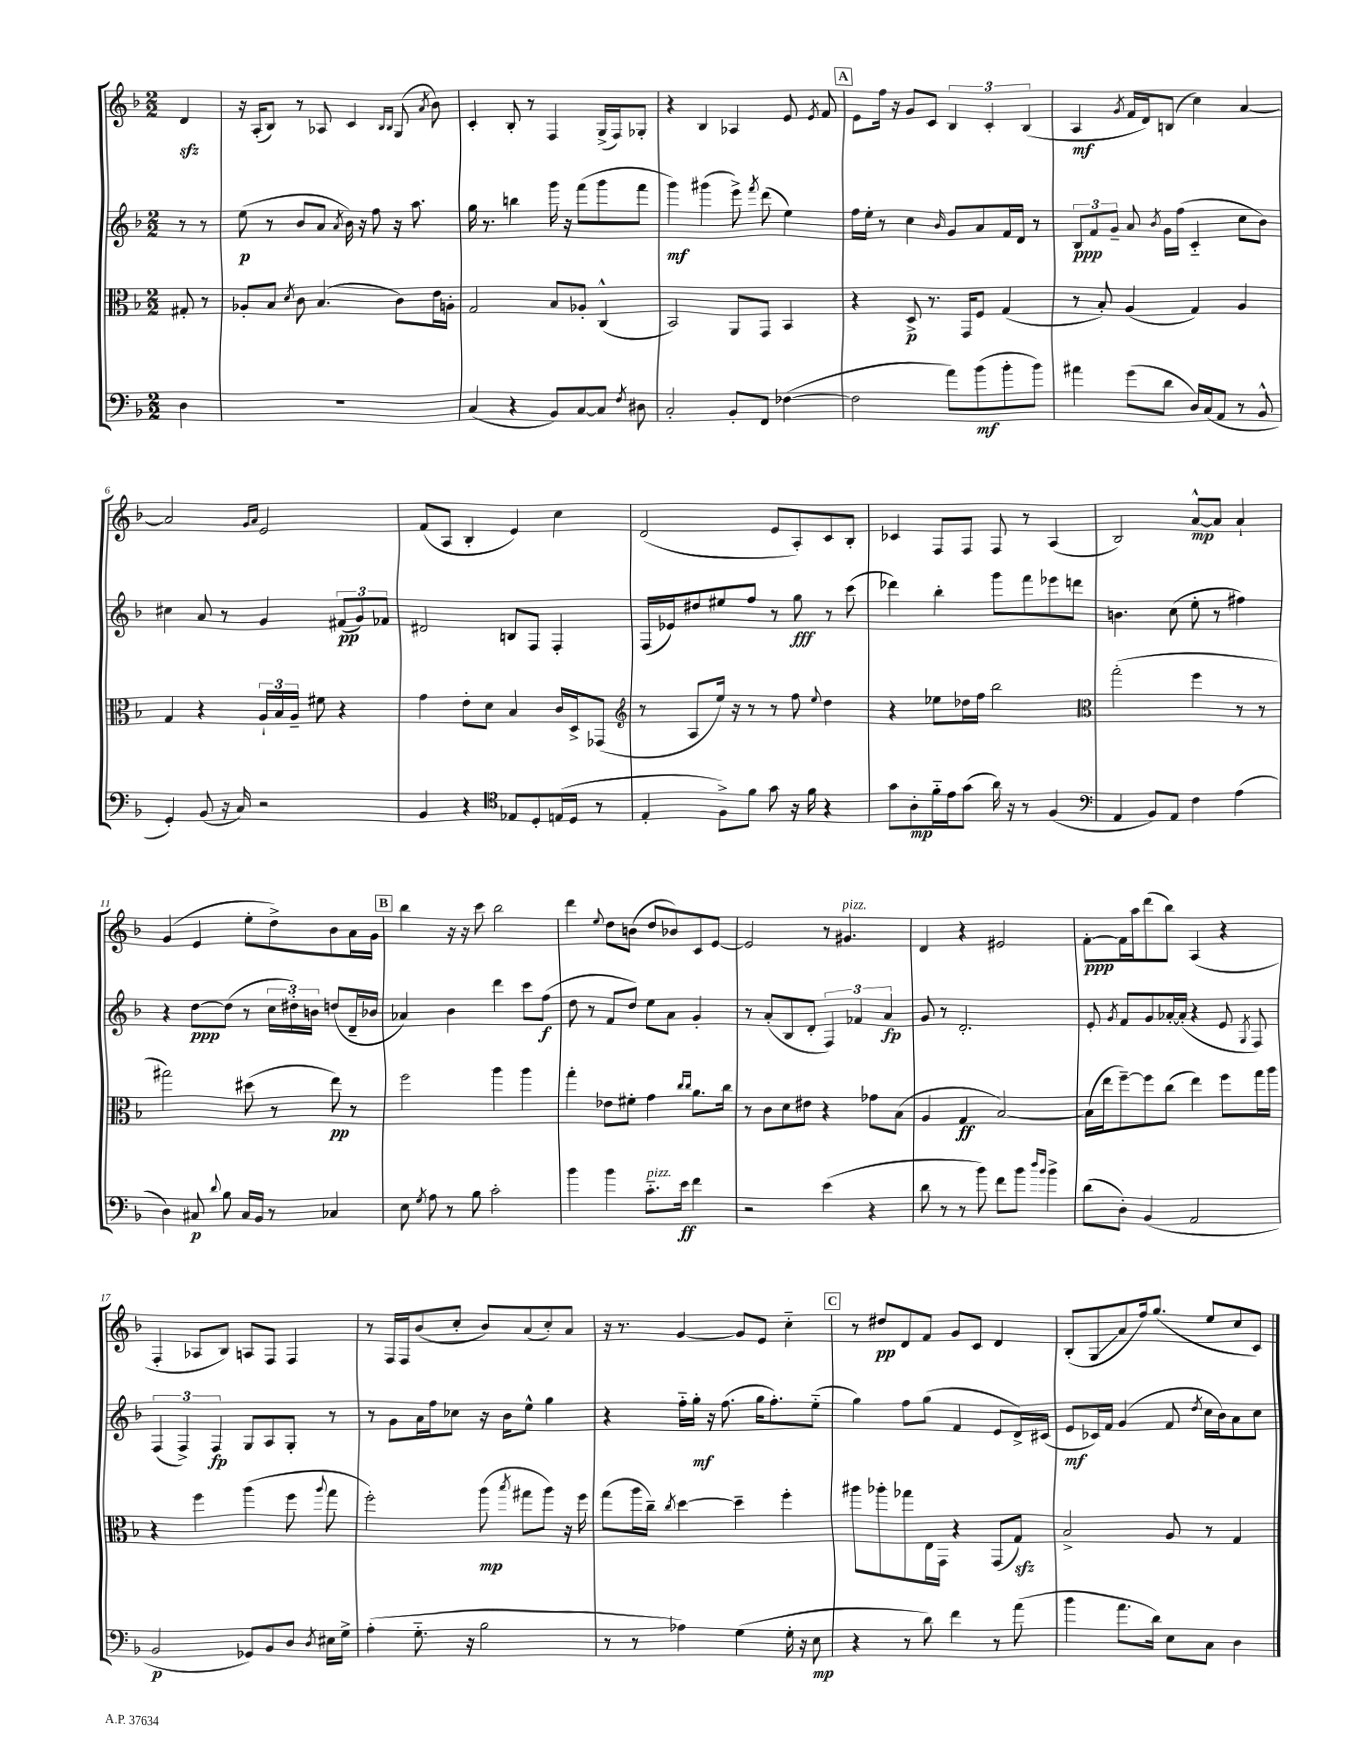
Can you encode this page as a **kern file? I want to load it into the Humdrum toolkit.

**kern	**kern	**kern	**kern
*staff4	*staff3	*staff2	*staff1
*clefF4	*clefC3	*clefG2	*clefG2
*k[b-]	*k[b-]	*k[b-]	*k[b-]
*M2/2	*M2/2	*M2/2	*M2/2
4D	8G#'	8r	4d
.	8r	8r	.
=	=	=	=
1r	8A-'	(8ee	16r
.	.	.	(16A'
.	8B-	8r	8B-)
.	8qd	.	.
.	8c	8b-	8r
.	(4.B-	8a	8A-
.	.	8qa	.
.	.	16b-)	4c
.	.	16r	.
.	.	8ff	.
.	.	.	16qqB-
.	.	.	16qqB-
.	8c)	16r	(8G
.	.	8.aa	.
.	.	.	8qa
.	16e	.	8b-)
.	16A'	.	.
=	=	=	=
(4C	2G	16gg	4c'
.	.	8.r	.
4r	.	4bb	8B-'
.	.	.	8r
8BB-)	8B-	16ggg	4F
.	.	16r	.
[8C	8A-'	(8fff	.
8C]	(4C^^	8ggg	(16G^
.	.	.	16F)
8qF	.	.	.
8D#	.	8fff	8G-'
=	=	=	=
2C'	2BB-)	4ggg)	4r
.	.	(4ggg#	4B-
8BB-'	8AA	8eee^)	4A-
.	.	8qfff	.
8FF	8GG	(8ddd	.
([4F-	4BB-	4ee)	8e
.	.	.	8qe
.	.	.	8f
=	=	=	=
2F-]	4r	16ff	8e
.	.	16ee'	.
.	.	8r	16ff
.	.	.	16r
.	8D^	4cc	8g
.	8.r	.	8c
.	.	16qqb-	.
8a)	.	8g	6B-
.	16GG	.	.
(8b-	8F	8a	.
.	.	.	6c'
8b-'	(4G	16f	.
.	.	16d	.
.	.	.	(6B-
8b-)	.	8r	.
=	=	=	=
4a#	8r	12B-	4A
.	.	12f	.
.	8B-')	.	.
.	.	12g~	.
.	.	.	8qg
(8g	(4A	8a	16f
.	.	.	16d)
.	.	8qb-	.
8d	.	16g	(8B
.	.	(16ff	.
16D)	4G)	4c'~	4cc)
(16C	.	.	.
8AA	.	.	.
8r	4A	8cc	[4a
8BB-^^	.	8b-)	.
=	=	=	=
4GG')	4G	4cc#	2a]
(8BB-	4r	8a	.
16r	.	8r	.
16C)	.	.	.
.	.	.	16qqg
.	.	.	16qqa
2r	24A`	4g	2e
.	24B-	.	.
.	24A~	.	.
.	8f#	.	.
.	4r	(12f#	.
.	.	12g)	.
.	.	12f-	.
=	=	=	=
4BB-	4g	2d#	(8f
.	.	.	8A
4r	8e'	.	4B-'
.	8d	.	.
*clefC4	*	*	*
8E-	4B-	8B	4e)
8D'	.	8F	.
(16E	16c	4F'	4cc
16D	16D^	.	.
8r	(8GG-	.	.
=	=	=	=
*	*clefG2	*	*
4E'	8r	(16F	(2d
.	.	16e-)	.
.	8A	8dd#	.
8F^)	16ee)	8ee#	.
.	16r	.	.
8f	8r	8ff	.
8g	8r	8r	8e
16r	8ff	8gg	8A')
16f	.	.	.
.	8qqee	.	.
4r	4dd	8r	8c
.	.	(8ccc	8B-'
=	=	=	=
8g	4r	4ddd-)	4c-
8A'	.	.	.
16f'~	8ee-	4bb-'	8F
16e	.	.	.
(8g	16dd-	.	8F
.	16ff	.	.
16a)	2bb-	8ggg	8F
16r	.	.	.
8r	.	8fff	8r
(4F	.	8eee-	(4A
.	.	8ddd	.
=	=	=	=
*clefF4	*clefC3	*	*
4AA	(2gg'	4.b	2B-)
8BB-)	.	.	.
8AA	.	(8cc	.
4F	4ff	8ee'	[8a^^
.	.	8r	8a]
(4A	8r	4ff#)	4a`
.	8r	.	.
=	=	=	=
4D)	2gg#)	4r	(4g
8C#	.	[8dd	4e
8qqd	.	.	.
8B-	.	(8dd]	.
16C#	(8dd#	8r	8ee'
16BB-	.	.	.
8r	8r	24cc	8dd^)
.	.	24dd#')	.
.	.	24b	.
4C-	8ee)	(8dd	8b-
.	8r	16d~	16a
.	.	16b-	16g
=	=	=	=
8E	2ff	4a-)	4bb-
8qG	.	.	.
8A	.	.	.
8r	.	4b-	16r
.	.	.	16r
8B-	.	.	8ccc
2c'	4aa	4ddd	2bb-
.	4aa	8ccc	.
.	.	(8ff	.
=	=	=	=
4b-	4gg'	8dd	4ddd
.	.	8r	.
.	.	.	8qqee
4b-	8e-	8f	8dd
.	8f#'	8dd)	(8b
8.c'~	4g	8ee	8dd
.	.	8a	8b-)
16e	.	.	.
.	16qqcc	.	.
.	16qqcc	.	.
4f	8.a	4g'	8c
.	.	.	[8e
.	16cc	.	.
=	=	=	=
2r	8r	8r	2e]
.	8c	(8a'	.
.	8d	8B-	.
.	8e#	8d'	.
(4e	4r	6F)	8r
.	.	.	4.g#
.	.	6f-	.
4r	8g-	.	.
.	.	6a	.
.	(8B-	.	.
=	=	=	=
8d	4A	8g	4d
8r	.	8r	.
8r	4G	2.d'	4r
8b-)	.	.	.
8f	[2B-)	.	2e#
8b-	.	.	.
16qqdd	.	.	.
16qqb-	.	.	.
4b-^	.	.	.
=	=	=	=
(8d	(16B-]	8e'	[8f'
.	16ee	.	.
.	.	8qg	.
8D')	[8ff~)	8f	16f]
.	.	.	16aa
(4BB-	8ff]	8g	(8ddd
.	(8cc	[16a-'	8bb-)
.	.	(16a-']	.
2AA	4ee)	4r	(4A
.	8ff	8e	4r
.	.	8qG	.
.	16gg	8F)	.
.	16aa	.	.
=	=	=	=
2BB-	4r	(6F	4F'
.	.	6F^)	.
.	4ff	.	8A-
.	.	6F	.
.	.	.	8B-)
8GG-)	(4aa	8G	8A
8BB-	.	8A	8F
8D	8ff	8G'	4F
8qD	8qqaa	.	.
16E#	8gg	8r	.
16G^	.	.	.
=	=	=	=
(4A'	2ff')	8r	8r
.	.	8g	16F
.	.	.	16F
8.G'~	.	16a	(8b-
.	.	16ff	.
.	.	8cc-	8cc'
16r	.	.	.
2B-	(8aa	16r	8b-)
.	.	16b-	.
.	8qbb-	.	.
.	8gg#	8ee^^	(8a
.	8aa)	4gg	8cc')
.	16r	.	8a
.	16ff	.	.
=	=	=	=
8r	(8gg	4r	16r
.	.	.	8.r
8r	16aa	.	.
.	16cc~)	.	.
.	8qcc	.	.
4A-)	[4dd	16ff'~	[4g
.	.	16gg'	.
.	.	16r	.
.	.	(8.ff	.
(4G	4dd~]	.	8g]
.	.	16gg	8e
.	.	8.ff')	.
16G'	4ff'	.	4cc'~
16r	.	.	.
8E	.	(8ee'~	.
=	=	=	=
4r	8aa#	4gg)	8r
.	8aa-'	.	8dd#
8r	8gg-	8ff	8d
8d)	16E	(8gg	8f
.	16GG	.	.
4f	4r	4f	8g
.	.	.	8c
8r	(8GG	8e	4d
(8a	8G)	16d^)	.
.	.	(16c#	.
=	=	=	=
4b-	2B-^	8e	(8B-'
.	.	16c-)	8G
.	.	16f	.
8.a	.	(4g	8a
.	.	.	16ff)
16d)	.	.	(8.gg
8E	8A	8f	.
.	.	8qdd	.
8C	8r	16cc	8ee
.	.	16b-)	.
4D	4G	8a	8cc
.	.	8cc	8c)
==	==	==	==
*-	*-	*-	*-
